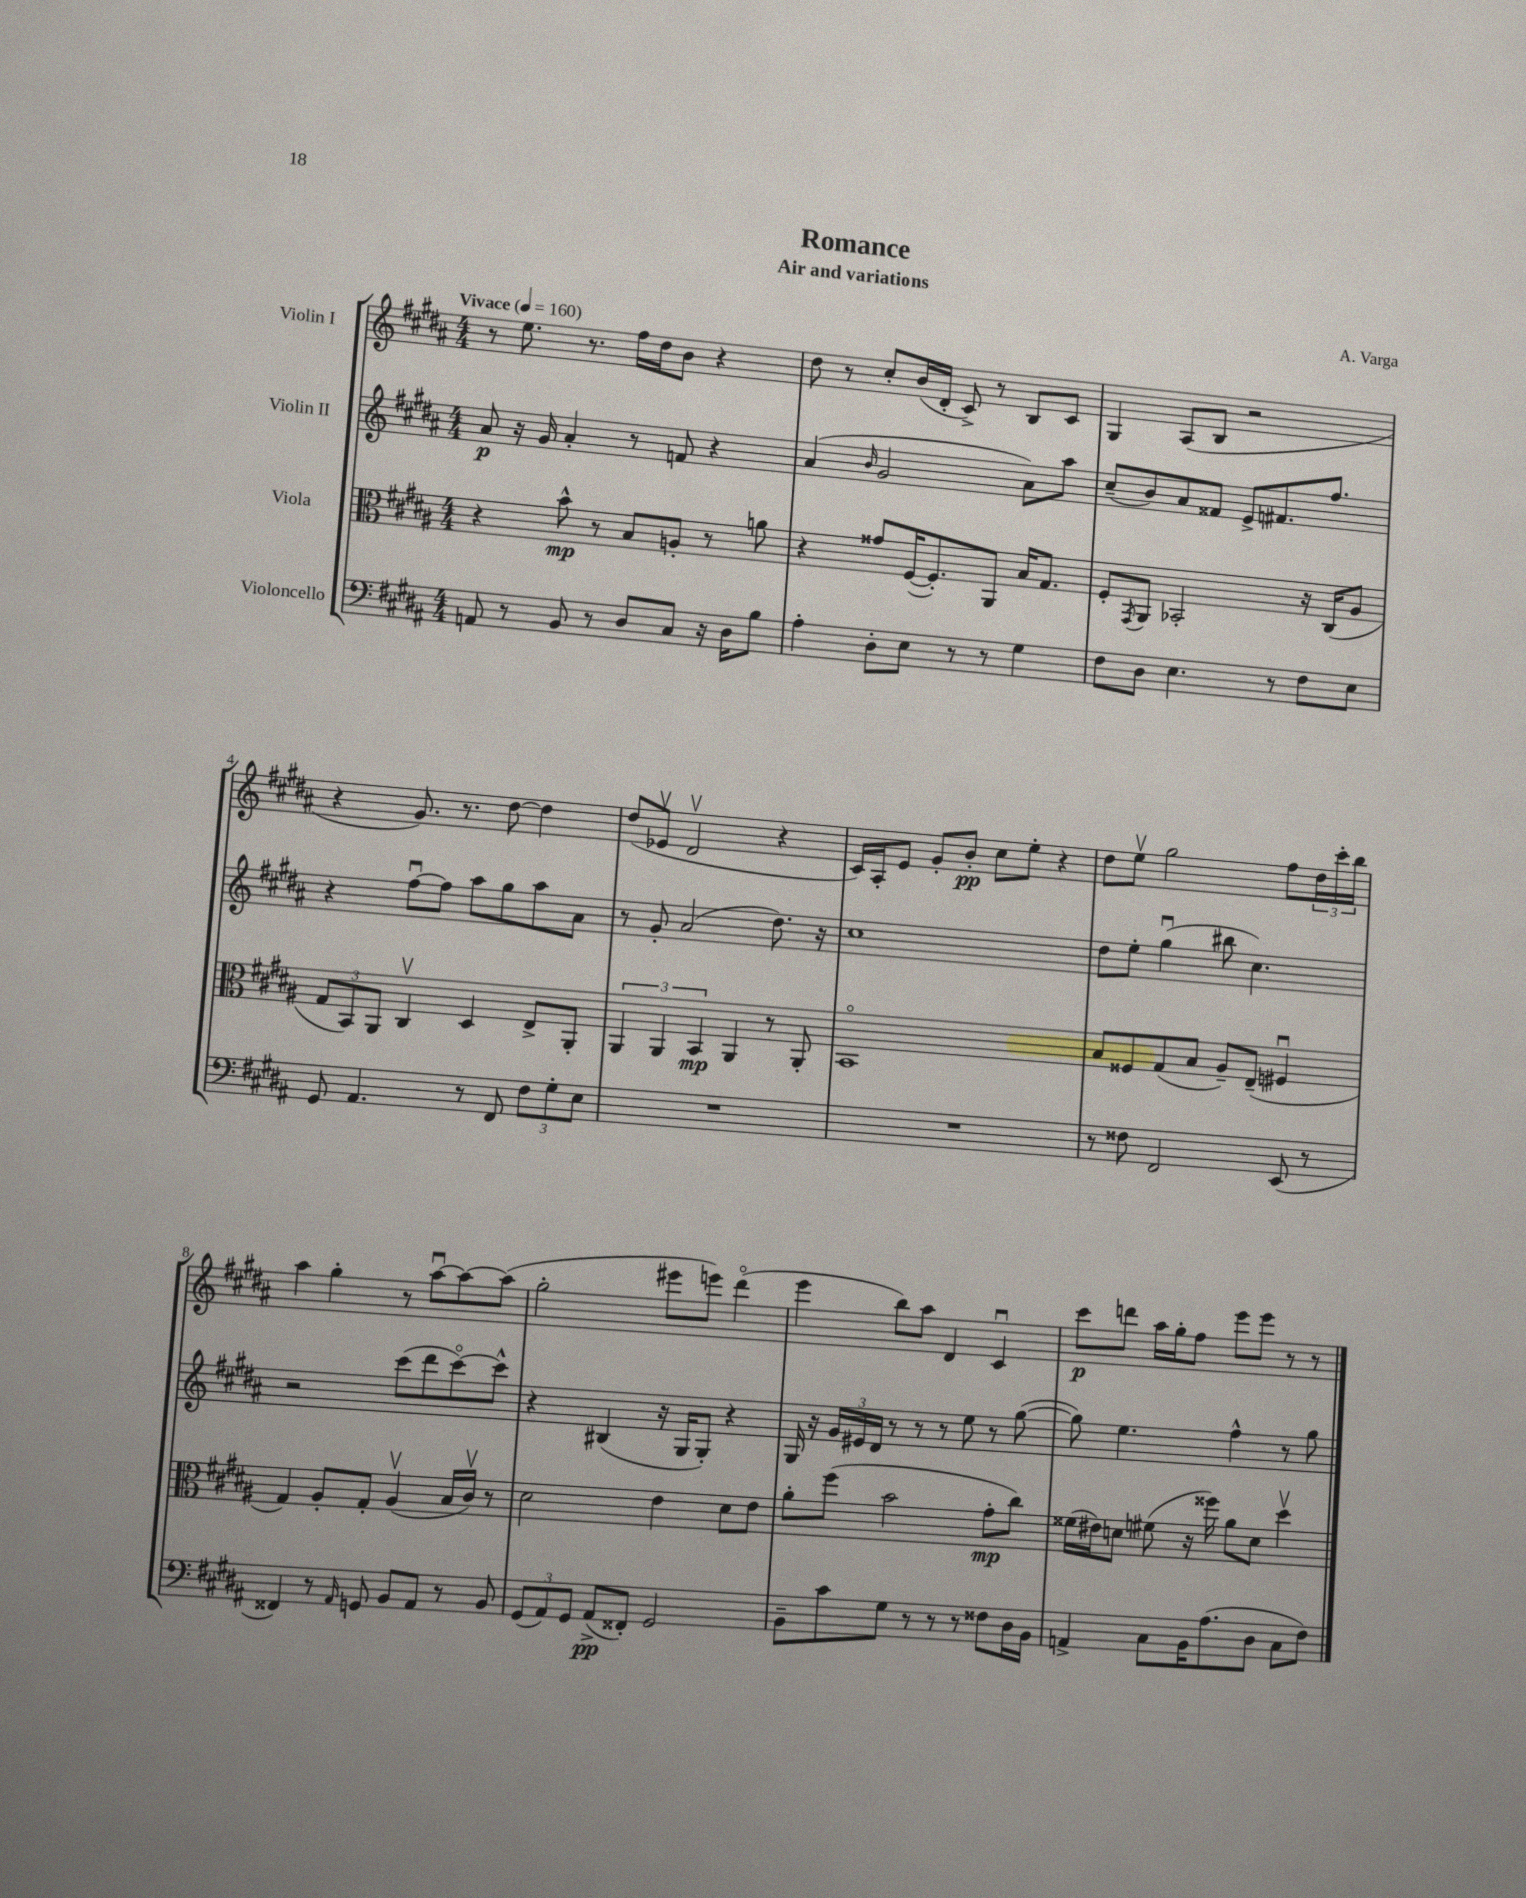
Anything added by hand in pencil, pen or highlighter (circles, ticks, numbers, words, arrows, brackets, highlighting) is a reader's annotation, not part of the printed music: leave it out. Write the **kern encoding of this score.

**kern	**dynam	**kern	**dynam	**kern	**dynam	**kern	**dynam
*part4	*part4	*part3	*part3	*part2	*part2	*part1	*part1
*staff4	*staff4	*staff3	*staff3	*staff2	*staff2	*staff1	*staff1
*I"Violoncello	*	*I"Viola	*	*I"Violin II	*	*I"Violin I	*
*clefF4	*	*clefC3	*	*clefG2	*	*clefG2	*
*k[f#c#g#d#a#]	*	*k[f#c#g#d#a#]	*	*k[f#c#g#d#a#]	*	*k[f#c#g#d#a#]	*
*M4/4	*	*M4/4	*	*M4/4	*	*M4/4	*
*MM160	*	*MM160	*	*MM160	*	*MM160	*
=1	=1	=1	=1	=1	=1	=1	=1
!	!	!	!	!	!	!LO:TX:a:B:t=Vivace	!
8AAn/	.	4r	.	8a#/	p	8r	.
8r	.	.	.	16r	.	8.ee\	.
.	.	.	.	16g#/	.	.	.
8BB/	.	8b^^\	mp	4a#'/	.	.	.
.	.	.	.	.	.	8.r	.
8r	.	8r	.	.	.	.	.
8D#/L	.	8B/L	.	8r	.	16ff#\LL	.
.	.	.	.	.	.	16dd#\J	.
8C#/J	.	8An'/J	.	8fn/	.	8b\J	.
16r	.	8r	.	4r	.	4r	.
16D#\KL	.	.	.	.	.	.	.
8B\J	.	8an\	.	.	.	.	.
=2	=2	=2	=2	=2	=2	=2	=2
4A#'\	.	4r	.	(4a#/	.	8dd#\	.
.	.	.	.	.	.	8r	.
.	.	.	.	16qqb/	.	.	.
8D#'\L	.	8g##X/L	.	2g#/	.	8cc#'/L	.
8E\J	.	([16F#/K	.	.	.	(16b/L	.
.	.	8.F#'/])	.	.	.	16d#'/JJ	.
8r	.	.	.	.	.	8c#^/)	.
8r	.	8AA#/J	.	.	.	8r	.
4G#\	.	16B/KL	.	8a#\L)	.	8B/L	.
.	.	8.G#/J	.	.	.	.	.
.	.	.	.	8aa#\J	.	8c#/J	.
=3	=3	=3	=3	=3	=3	=3	=3
8F#\L	.	8F#'/L	.	(8cc#~/L	.	4G#/	.
.	.	8qGG#/	.	.	.	.	.
8D#\J	.	8AA#/J	.	8b/)	.	.	.
4.E\	.	2BB-X'/	.	8a#/	.	(8A#/L	.
.	.	.	.	8f##X/J	.	8B/J	.
.	.	.	.	8e^/L	.	2r	.
8r	.	.	.	8.f#X/	.	.	.
8F#\L	.	16r	.	.	.	.	.
.	.	(16C#/KL	.	8.ff#/J	.	.	.
8E\J	.	8A#/J	.	.	.	.	.
!!LO:LB:g=z
=4	=4	=4	=4	=4	=4	=4	=4
8GG#/	.	12G#/L	.	4r	.	4r	.
.	.	12BB/)	.	.	.	.	.
4.AA#/	.	.	.	.	.	.	.
.	.	12AA#/J	.	.	.	.	.
.	.	4C#v/	.	[8ff#u\L	.	8.g#/)	.
.	.	.	.	8ff#\J]	.	.	.
.	.	.	.	.	.	8.r	.
8r	.	4D#/	.	8aa#\L	.	.	.
8FF#/	.	.	.	8gg#\	.	[8dd#\	.
12F#\L	.	8E^/L	.	8aa#\	.	4dd#\]	.
12G#'\	.	.	.	.	.	.	.
.	.	8AA#'/J	.	8a#\J	.	.	.
12E\J	.	.	.	.	.	.	.
=5	=5	=5	=5	=5	=5	=5	=5
1r	.	6AA#/	.	8r	.	(8dd#/L	.
.	.	.	.	8g#'/	.	8e-Xv/J	.
.	.	6AA#/	.	.	.	.	.
.	.	.	.	(2a#/	.	2d#v/	.
.	.	6BB/	mp	.	.	.	.
.	.	4AA#/	.	.	.	.	.
.	.	8r	.	8.dd#\)	.	4r	.
.	.	8AA#'/	.	.	.	.	.
.	.	.	.	16r	.	.	.
=6	=6	=6	=6	=6	=6	=6	=6
1r	.	1BB	.	1cc#	.	16c#/LL)	.
.	.	.	.	.	.	16A#'/J	.
.	.	.	.	.	.	8e/J	.
.	.	.	.	.	.	8g#'/L	.
.	.	.	.	.	.	8b'/J	pp
.	.	.	.	.	.	8cc#\L	.
.	.	.	.	.	.	8ee'\J	.
.	.	.	.	.	.	4r	.
=7	=7	=7	=7	=7	=7	=7	=7
8r	.	8B/L	.	8dd#\L	.	8dd#\L	.
8F##X\	.	8F##X/	.	8ee'\J	.	8eev\J	.
2FF#/	.	(8G#/	.	(4gg#u\	.	2gg#\	.
.	.	8B/J	.	.	.	.	.
.	.	8A#~/L)	.	8bb#X\	.	.	.
.	.	(8E~/J	.	4.cc#\)	.	.	.
(8EE/	.	4F#Xu/	.	.	.	8ff#\L	.
8r	.	.	.	.	.	24dd#\L	.
.	.	.	.	.	.	24ccc#'\	.
.	.	.	.	.	.	24bb\JJ	.
!!LO:LB:g=z
=8	=8	=8	=8	=8	=8	=8	=8
4FF##X/)	.	4G#/)	.	2r	.	4aa#\	.
8r	.	8A#'/L	.	.	.	4gg#'\	.
16qqAA#/	.	.	.	.	.	.	.
8GGn/	.	8G#'/J	.	.	.	.	.
8BB/L	.	(4A#v/	.	(8ccc#\L	.	8r	.
8AA#/J	.	.	.	8ddd#\	.	[8aa#u\L	.
8r	.	16B/LL	.	[8ccc#\)	.	8aa#\_	.
.	.	16c#v/JJ)	.	.	.	.	.
8BB/	.	8r	.	8ccc#^^\J]	.	(8aa#\J]	.
=9	=9	=9	=9	=9	=9	=9	=9
(12GG#/L	.	2d#\	.	4r	.	2gg#'\	.
12AA#/)	.	.	.	.	.	.	.
12GG#/J	.	.	.	.	.	.	.
(8AA#^/L	pp	.	.	(4B#X/	.	.	.
8FF##X'/J)	.	.	.	.	.	.	.
2GG#/	.	4e\	.	16r	.	8eee#X\L	.
.	.	.	.	16G#/KL	.	.	.
.	.	.	.	8G#'/J)	.	8eeen\J)	.
.	.	8d#\L	.	4r	.	(4ddd#\	.
.	.	8e\J	.	.	.	.	.
=10	=10	=10	=10	=10	=10	=10	=10
8BB~\L	.	8a#'\L	.	16G#/	.	4eee\	.
.	.	.	.	16r	.	.	.
8c#\	.	(8ff#\J	.	24g#/LL	.	.	.
.	.	.	.	24e#X/	.	.	.
.	.	.	.	24d#/JJ	.	.	.
8G#\J	.	2b\	.	8r	.	8bb\L)	.
8r	.	.	.	8r	.	8aa#\J	.
8r	.	.	.	8r	.	4d#/	.
8r	.	.	.	8ee\	.	.	.
8F##X\L	.	8g#'\L	mp	8r	.	4c#u/	.
16D#\L	.	8cc#\J)	.	([8gg#\	.	.	.
16BB\JJ	.	.	.	.	.	.	.
=11	=11	=11	=11	=11	=11	=11	=11
4AAn^/	.	(16f##X\LL	.	8gg#\])	.	8ccc#\L	p
.	.	16e#X\J)	.	.	.	.	.
.	.	8dn\J	.	4.ee\	.	8dddn\J	.
8C#\L	.	(8f#X\	.	.	.	16aa#\LL	.
.	.	.	.	.	.	16gg#'\J	.
16BB\K	.	16r	.	.	.	8ff#\J	.
(8.A#\	.	16ff##X\)	.	.	.	.	.
.	.	8a#\L	.	4ff#^^\	.	8eee\L	.
8D#\J	.	8d\J	.	.	.	8eee\J	.
8C#\L	.	4dd#v\	.	8r	.	8r	.
8F#\J)	.	.	.	8gg#\	.	8r	.
==	==	==	==	==	==	==	==
*-	*-	*-	*-	*-	*-	*-	*-
